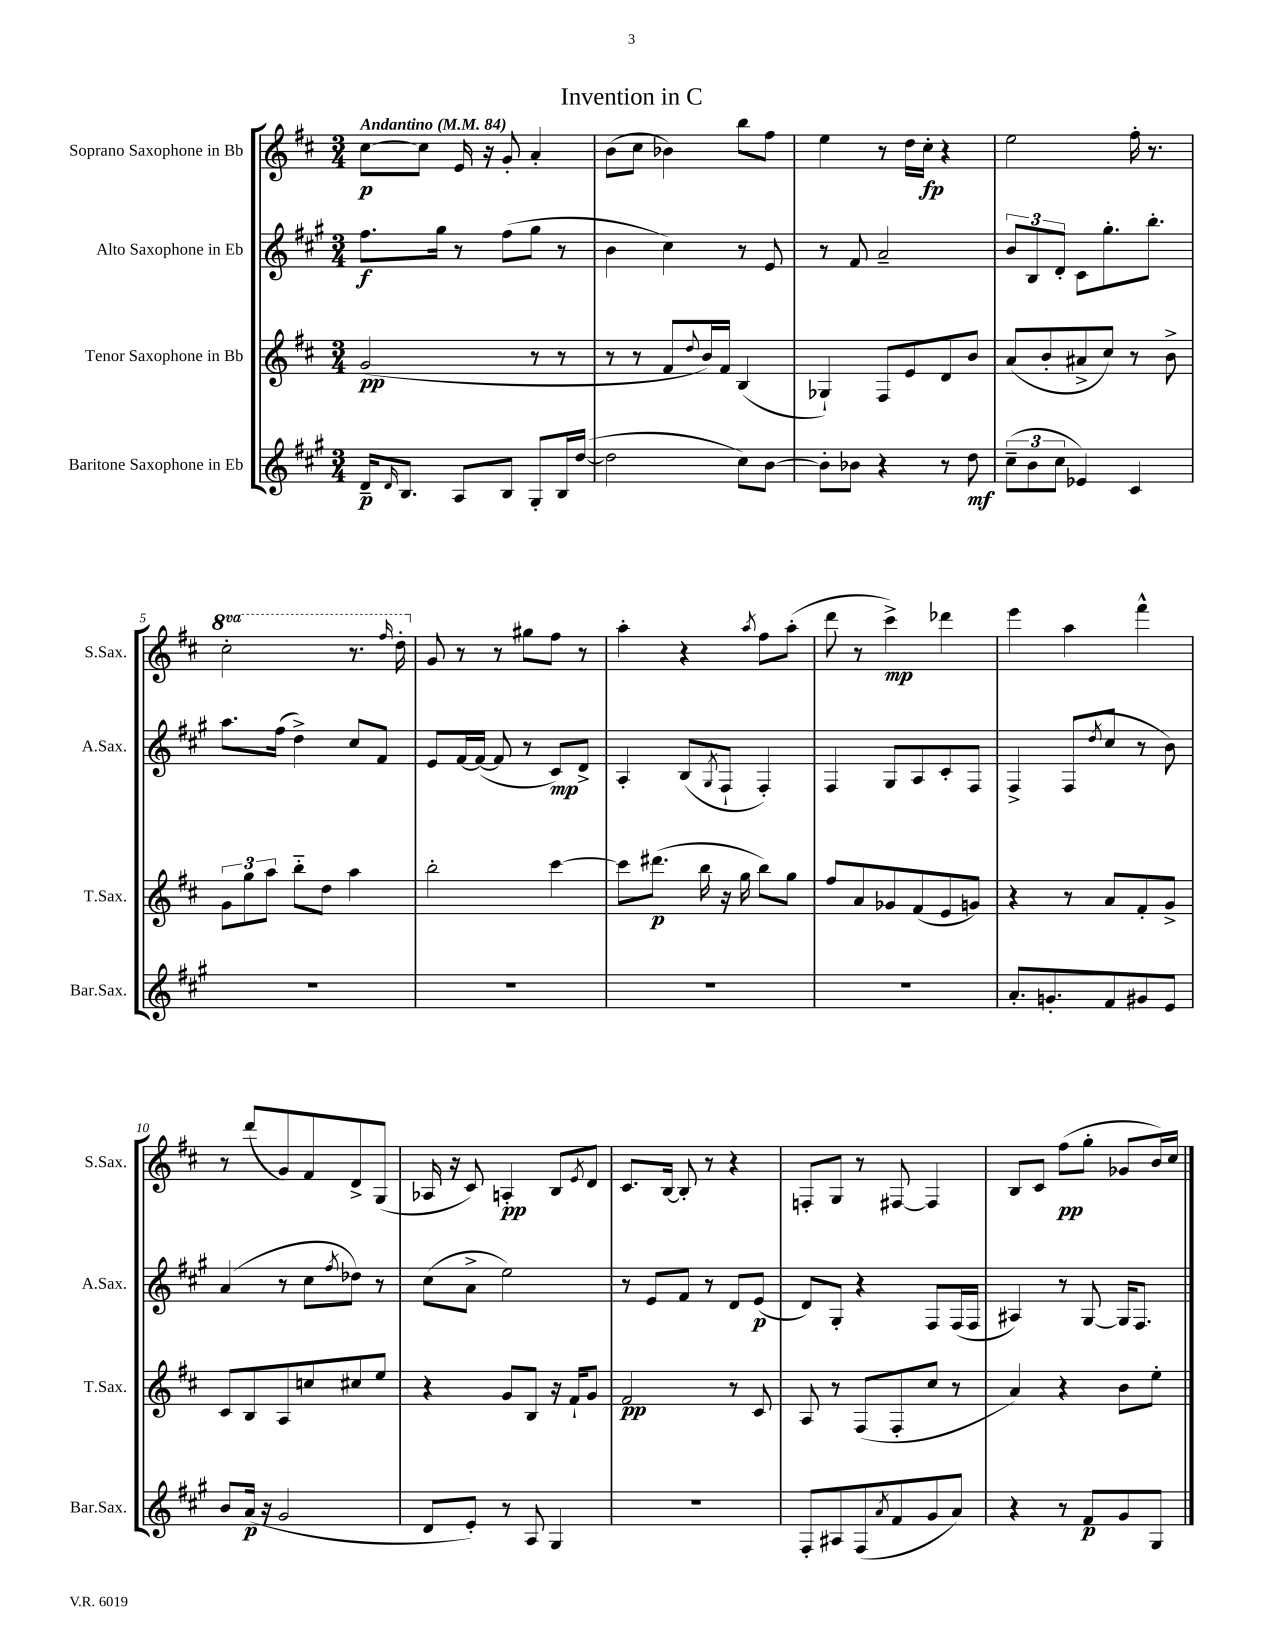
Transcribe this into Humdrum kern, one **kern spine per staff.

**kern	**dynam	**kern	**dynam	**kern	**dynam	**kern	**dynam
*part4	*part4	*part3	*part3	*part2	*part2	*part1	*part1
*staff4	*staff4	*staff3	*staff3	*staff2	*staff2	*staff1	*staff1
*I"Baritone Saxophone in Eb	*	*I"Tenor Saxophone in Bb	*	*I"Alto Saxophone in Eb	*	*I"Soprano Saxophone in Bb	*
*I'Bar.Sax.	*	*I'T.Sax.	*	*I'A.Sax.	*	*I'S.Sax.	*
*clefG2	*	*clefG2	*	*clefG2	*	*clefG2	*
*k[f#c#g#]	*	*k[f#c#]	*	*k[f#c#g#]	*	*k[f#c#]	*
*M3/4	*	*M3/4	*	*M3/4	*	*M3/4	*
*MM84	*	*MM84	*	*MM84	*	*MM84	*
=1	=1	=1	=1	=1	=1	=1	=1
!	!	!	!	!	!	!LO:TX:a:B:t=Andantino	!
16d~/KL	p	(2g/	pp	8.ff#\L	f	[8cc#\L	p
16qqd/	.	.	.	.	.	.	.
8.B/J	.	.	.	.	.	.	.
.	.	.	.	.	.	8cc#\J]	.
.	.	.	.	16gg#\Jk	.	.	.
8A/L	.	.	.	8r	.	16e/	.
.	.	.	.	.	.	16r	.
8B/J	.	.	.	(8ff#\L	.	8g'/	.
8G#'/L	.	8r	.	8gg#\J	.	4a'/	.
16B/L	.	8r	.	8r	.	.	.
([16dd/JJ	.	.	.	.	.	.	.
=2	=2	=2	=2	=2	=2	=2	=2
2dd\]	.	8r	.	4b\	.	(8b\L	.
.	.	8r	.	.	.	8cc#\J	.
.	.	8f#/L	.	4cc#\)	.	4b-X\)	.
.	.	8qqdd/	.	.	.	.	.
.	.	16b/L)	.	.	.	.	.
.	.	16f#/JJ	.	.	.	.	.
8cc#\L)	.	(4B/	.	8r	.	8bb\L	.
[8b\J	.	.	.	8e/	.	8ff#\J	.
=3	=3	=3	=3	=3	=3	=3	=3
8b'\L]	.	4G-X`/)	.	8r	.	4ee\	.
8b-X\J	.	.	.	8f#/	.	.	.
4r	.	8F#/L	.	2a~/	.	8r	.
.	.	8e/	.	.	.	16dd\LL	.
.	.	.	.	.	.	16cc#'\JJ	fp
8r	.	8d/	.	.	.	4r	.
8dd\	mf	8b/J	.	.	.	.	.
=4	=4	=4	=4	=4	=4	=4	=4
(12cc#~\L	.	(8a/L	.	12b/L	.	2ee\	.
12b\	.	.	.	12B/	.	.	.
.	.	8b'/	.	.	.	.	.
12cc#\J	.	.	.	12d'/J	.	.	.
4e-X/)	.	8a#X^/	.	8c#\L	.	.	.
.	.	8cc#/J)	.	8.gg#'\	.	.	.
4c#/	.	8r	.	.	.	16ff#'\	.
.	.	.	.	8.bb'\J	.	8.r	.
.	.	8b^\	.	.	.	.	.
!!LO:LB:g=z
=5	=5	=5	=5	=5	=5	=5	=5
*	*	*	*	*	*	*8va	*
2.r	.	12g\L	.	8.aa\L	.	2ccc#'\	.
.	.	12gg\	.	.	.	.	.
.	.	12aa\J	.	.	.	.	.
.	.	.	.	(16ff#\Jk	.	.	.
.	.	8bb\L	.	4dd^\)	.	.	.
.	.	8dd\J	.	.	.	.	.
.	.	4aa\	.	8cc#/L	.	8.r	.
.	.	.	.	8f#/J	.	.	.
.	.	.	.	.	.	16qqfff#/	.
.	.	.	.	.	.	16ddd'\	.
=6	=6	=6	=6	=6	=6	=6	=6
*	*	*	*	*	*	*X8va	*
2.r	.	2bb'\	.	8e/L	.	8g/	.
.	.	.	.	[16f#/L	.	8r	.
.	.	.	.	(16f#/JJ_	.	.	.
.	.	.	.	8f#/]	.	8r	.
.	.	.	.	8r	.	8gg#X\L	.
.	.	[4ccc#\	.	8c#/L)	mp	8ff#\J	.
.	.	.	.	8d^/J	.	8r	.
=7	=7	=7	=7	=7	=7	=7	=7
2.r	.	8ccc#\L]	.	4A'/	.	4aa'\	.
.	.	(8.ddd#X\J	p	.	.	.	.
.	.	.	.	(8B/L	.	4r	.
.	.	16bb\	.	.	.	.	.
.	.	.	.	8qG#/	.	.	.
.	.	16r	.	8F#`/J	.	.	.
.	.	16gg\	.	.	.	.	.
.	.	.	.	.	.	8qaa/	.
.	.	8bb\L)	.	4F#'/)	.	8ff#\L	.
.	.	8gg\J	.	.	.	(8aa'\J	.
=8	=8	=8	=8	=8	=8	=8	=8
2.r	.	8ff#/L	.	4F#/	.	8ddd\	.
.	.	8a/	.	.	.	8r	.
.	.	8g-X/	.	8G#/L	.	4ccc#^\)	mp
.	.	(8f#/	.	8A/	.	.	.
.	.	8e/	.	8c#'/	.	4ddd-X\	.
.	.	8gn/J)	.	8F#/J	.	.	.
=9	=9	=9	=9	=9	=9	=9	=9
8.a'/L	.	4r	.	4F#^/	.	4eee\	.
8.gn'/	.	.	.	.	.	.	.
.	.	8r	.	(8F#/L	.	4aa\	.
.	.	.	.	8qdd/	.	.	.
8f#/	.	8a/L	.	8cc#/J	.	.	.
8g#X/	.	8f#'/	.	8r	.	4fff#^^\	.
8e/J	.	8g^/J	.	8b\)	.	.	.
!!LO:LB:g=z
=10	=10	=10	=10	=10	=10	=10	=10
8b/L	.	8c#/L	.	(4a/	.	8r	.
(16a/Jk	p	8B/	.	.	.	(8ddd/L	.
16r	.	.	.	.	.	.	.
2g#/	.	8A/	.	8r	.	8g/)	.
.	.	8ccn/	.	8cc#\L	.	8f#/	.
.	.	.	.	8qff#/	.	.	.
.	.	8cc#X/	.	8dd-X\J)	.	8d^/	.
.	.	8ee/J	.	8r	.	(8G/J	.
=11	=11	=11	=11	=11	=11	=11	=11
8d/L	.	4r	.	(8cc#\L	.	16A-X/	.
.	.	.	.	.	.	16r	.
8e'/J)	.	.	.	8a^\J	.	8c#/)	.
8r	.	8g/L	.	2ee\)	.	4An'/	pp
8A/	.	8B/J	.	.	.	.	.
4G#/	.	16r	.	.	.	8B/L	.
.	.	16f#`/KL	.	.	.	.	.
.	.	.	.	.	.	8qe/	.
.	.	8g/J	.	.	.	8d/J	.
=12	=12	=12	=12	=12	=12	=12	=12
2.r	.	2f#/	pp	8r	.	8.c#/L	.
.	.	.	.	8e/L	.	.	.
.	.	.	.	.	.	[16B/Jk	.
.	.	.	.	8f#/J	.	8B'/]	.
.	.	.	.	8r	.	8r	.
.	.	8r	.	8d/L	.	4r	.
.	.	8c#/	.	(8e/J	p	.	.
=13	=13	=13	=13	=13	=13	=13	=13
8F#'/L	.	8A/	.	8d/L)	.	8Fn'/L	.
8A#X/	.	8r	.	8G#'/J	.	8G/J	.
(8F#/	.	(8F#/L	.	4r	.	8r	.
8qa/	.	.	.	.	.	.	.
8f#/	.	8F#'/	.	.	.	[8F#X/	.
8g#/	.	8cc#/J	.	8F#/L	.	4F#/]	.
8a/J)	.	8r	.	(16F#/L	.	.	.
.	.	.	.	16F#/JJ	.	.	.
=14	=14	=14	=14	=14	=14	=14	=14
4r	.	4a/)	.	4A#X/)	.	8B/L	.
.	.	.	.	.	.	8c#/J	.
8r	.	4r	.	8r	.	(8ff#\L	pp
8f#/L	p	.	.	[8G#/	.	8gg'\J	.
8g#/	.	8b\L	.	16G#/KL]	.	8g-X/L	.
.	.	.	.	8.F#/J	.	.	.
8G#/J	.	8ee'\J	.	.	.	16b/L)	.
.	.	.	.	.	.	16cc#/JJ	.
==	==	==	==	==	==	==	==
*-	*-	*-	*-	*-	*-	*-	*-
